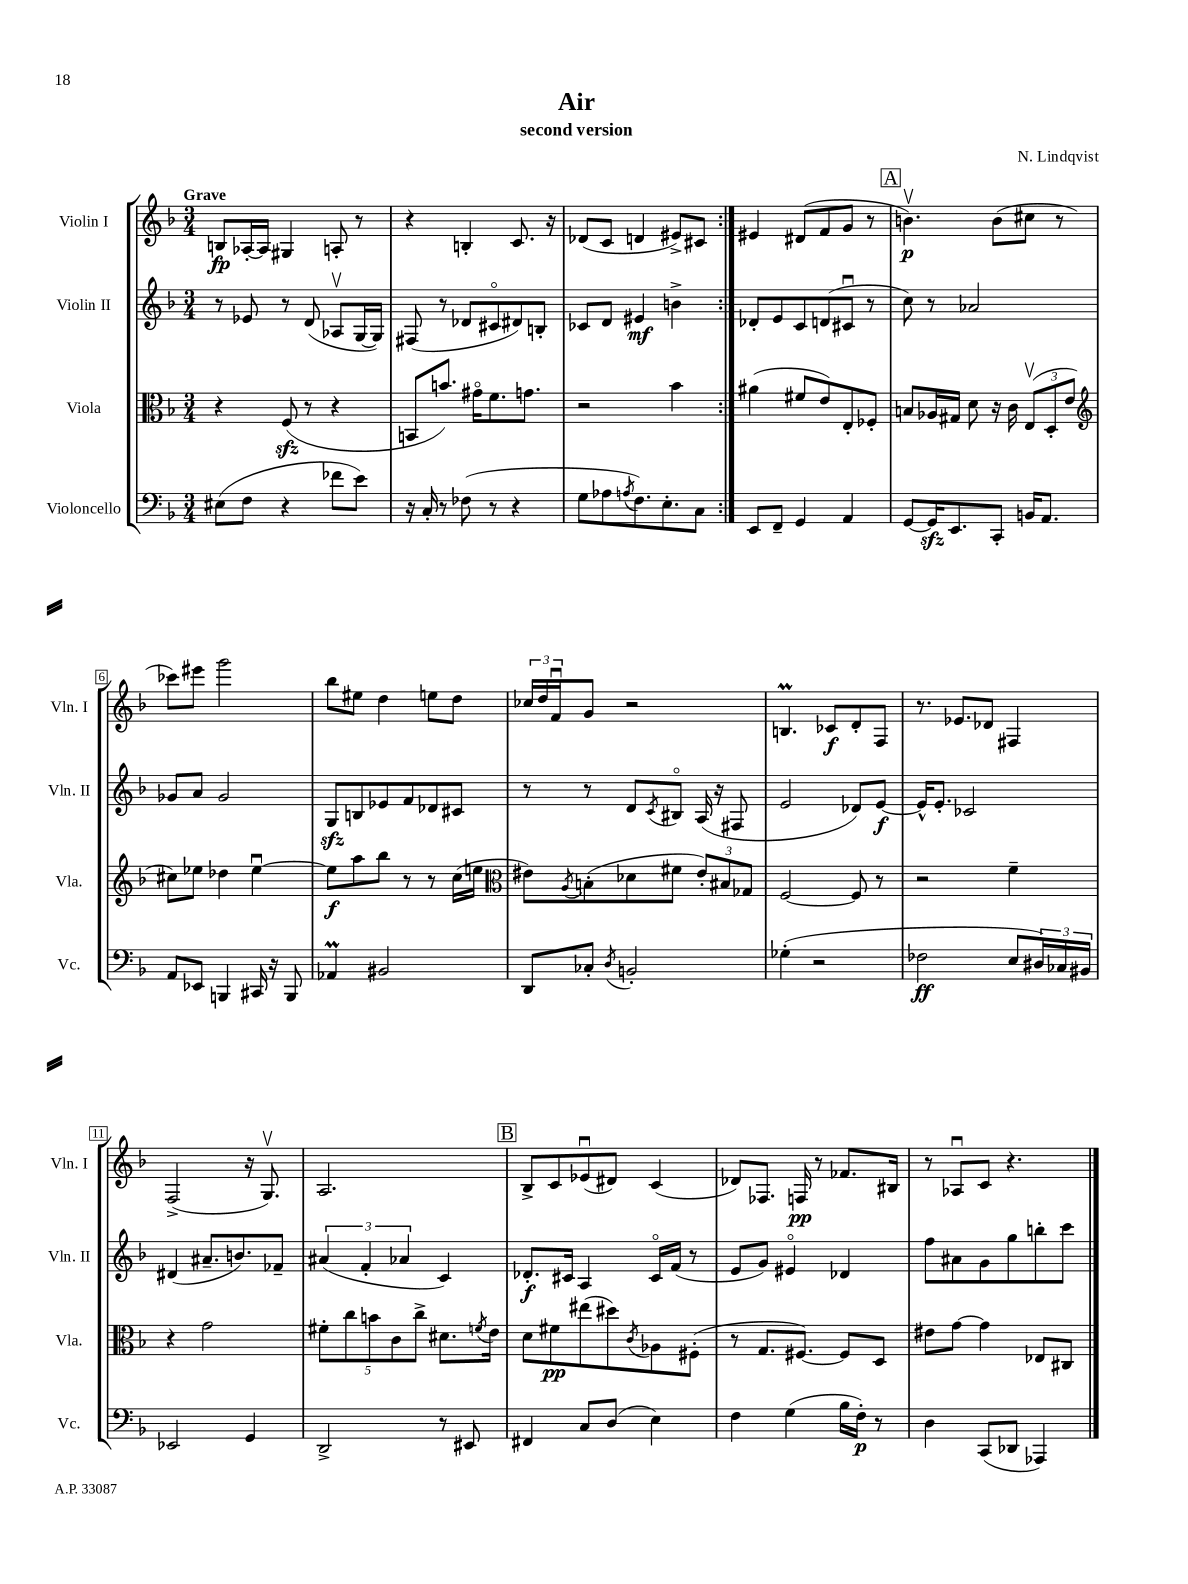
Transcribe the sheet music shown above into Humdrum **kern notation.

**kern	**dynam	**kern	**dynam	**kern	**dynam	**kern	**dynam
*part4	*part4	*part3	*part3	*part2	*part2	*part1	*part1
*staff4	*staff4	*staff3	*staff3	*staff2	*staff2	*staff1	*staff1
*I"Violoncello	*	*I"Viola	*	*I"Violin II	*	*I"Violin I	*
*I'Vc.	*	*I'Vla.	*	*I'Vln. II	*	*I'Vln. I	*
*clefF4	*	*clefC3	*	*clefG2	*	*clefG2	*
*k[b-]	*	*k[b-]	*	*k[b-]	*	*k[b-]	*
*M3/4	*	*M3/4	*	*M3/4	*	*M3/4	*
=1	=1	=1	=1	=1	=1	=1	=1
!	!	!	!	!	!	!LO:TX:a:B:t=Grave	!
(8E#X\L	.	4r	.	8r	.	8Bn/L	fp
8F\J	.	.	.	8e-X/	.	[16A-X'/L	.
.	.	.	.	.	.	16A-/JJ]	.
4r	.	(8Fzz/	.	8r	.	4G#X/	.
.	.	8r	.	(8d/	.	.	.
8f-X\L	.	4r	.	8A-Xv/L	.	8An'/	.
8e\J)	.	.	.	[16G/L	.	8r	.
.	.	.	.	16G/JJ])	.	.	.
=2	=2	=2	=2	=2	=2	=2	=2
16r	.	8BBn/L	.	(8F#X/	.	4r	.
16C'/	.	.	.	.	.	.	.
8r	.	8.bn/J)	.	8r	.	.	.
(8F-X\	.	.	.	8d-X/L	.	4Bn'/	.
.	.	16g#X\KL	.	.	.	.	.
8r	.	8.f\	.	8c#X/	.	.	.
4r	.	.	.	8d#X/)	.	8.c/	.
.	.	8.gn\J	.	.	.	.	.
.	.	.	.	8Bn'/J	.	.	.
.	.	.	.	.	.	16r	.
=3	=3	=3	=3	=3	=3	=3	=3
8G\L	.	2r	.	8c-X/L	.	(8d-X/L	.
8A-X\	.	.	.	8d/J	.	8c/J	.
8qAn/	.	.	.	.	.	.	.
8.F\)	.	.	.	4e#X/	mf	4dn/	.
8.E'\	.	.	.	.	.	.	.
.	.	4b-\	.	4bn^\	.	8e#X^/L)	.
8C\J	.	.	.	.	.	8c#X/J	.
=4:|!	=4:|!	=4:|!	=4:|!	=4:|!	=4:|!	=4:|!	=4:|!
8EE/L	.	(4a#X\	.	8d-X'/L	.	4e#X/	.
8FF~/J	.	.	.	8e/	.	.	.
4GG/	.	8f#X/L	.	8c/	.	(8d#X/L	.
.	.	8e/)	.	(8dn/	.	8f/	.
4AA/	.	8E'/	.	8c#Xu/J	.	8g/J	.
.	.	8F-X'/J	.	8r	.	8r	.
!!LO:REH:place=s1:t=A
=5	=5	=5	=5	=5	=5	=5	=5
[8GG/L	.	8Bn/L	.	8cc\)	.	4.bnv\)	p
16GGzz/K]	.	16A-X/L	.	8r	.	.	.
8.EE/	.	16G#X/JJ	.	.	.	.	.
.	.	8d\	.	2a-X/	.	.	.
8CC'/J	.	16r	.	.	.	(8b\L	.
.	.	16c\	.	.	.	.	.
16BBn/KL	.	(12Ev/L	.	.	.	8cc#X\J	.
8.AA/J	.	.	.	.	.	.	.
.	.	12D'/	.	.	.	.	.
.	.	.	.	.	.	8r	.
.	.	12e/J	.	.	.	.	.
!!LO:LB:g=z
=6	=6	=6	=6	=6	=6	=6	=6
*	*	*clefG2	*	*	*	*	*
8AA/L	.	8cc#X\L)	.	8g-X/L	.	8ccc-X\L)	.
8EE-X/J	.	8ee-X\J	.	8a/J	.	8eee#X\J	.
4BBBn/	.	4dd-X\	.	2g-/	.	2ggg\	.
16CC#X/	.	[4ee-u\	.	.	.	.	.
16r	.	.	.	.	.	.	.
8BBB/	.	.	.	.	.	.	.
=7	=7	=7	=7	=7	=7	=7	=7
4AA-XM/	.	8ee-\L]	f	8Gzz/L	.	8bb-\L	.
.	.	8aa\	.	8Bn/	.	8ee#X\J	.
2BB#X/	.	8bb-\J	.	8e-X/	.	4dd\	.
.	.	8r	.	8f/	.	.	.
.	.	8r	.	8d-X/	.	8een\L	.
.	.	(16cc\LL	.	8c#X/J	.	8dd\J	.
.	.	16een\JJ	.	.	.	.	.
=8	=8	=8	=8	=8	=8	=8	=8
*	*	*clefC3	*	*	*	*	*
8DD/L	.	8e#X\L)	.	8r	.	24cc-X/LL	.
.	.	.	.	.	.	24dd/	.
.	.	.	.	.	.	24fu/J	.
.	.	8qA/	.	.	.	.	.
8C-X'/J	.	(8Bn'\	.	8r	.	8g/J	.
8qD/	.	.	.	.	.	.	.
2BBn'/	.	8d-X\	.	8d/L	.	2r	.
.	.	.	.	8qc/	.	.	.
.	.	8f#X\J	.	8B#X/J	.	.	.
.	.	12e#'/L)	.	(16A/	.	.	.
.	.	.	.	16r	.	.	.
.	.	12B#X/	.	.	.	.	.
.	.	.	.	8F#X/	.	.	.
.	.	12G-X/J	.	.	.	.	.
=9	=9	=9	=9	=9	=9	=9	=9
(4G-X'\	.	[2F/	.	2e/	.	4.Bnm/	.
2r	.	.	.	.	.	.	.
.	.	.	.	.	.	8c-X/L	f
.	.	8F/]	.	8d-X/L)	.	8d'/	.
.	.	8r	.	[8e/J	f	8F/J	.
=10	=10	=10	=10	=10	=10	=10	=10
2F-X\	ff	2r	.	16e^^/KL]	.	8.r	.
.	.	.	.	8.e'/J	.	.	.
.	.	.	.	.	.	8.e-X/L	.
.	.	.	.	2c-X/	.	.	.
.	.	.	.	.	.	8d-X/J	.
8E/L	.	4f~\	.	.	.	4F#X/	.
24D#X/L)	.	.	.	.	.	.	.
24C-X/	.	.	.	.	.	.	.
24BB#X/JJ	.	.	.	.	.	.	.
!!LO:LB:g=z
=11	=11	=11	=11	=11	=11	=11	=11
2EE-X/	.	4r	.	(4d#X/	.	(2F^/	.
.	.	2g\	.	8.a#X~/L	.	.	.
.	.	.	.	8.bn/)	.	.	.
4GG/	.	.	.	.	.	16r	.
.	.	.	.	.	.	8.Gv/)	.
.	.	.	.	8f-X~/J	.	.	.
=12	=12	=12	=12	=12	=12	=12	=12
2DD^/	.	10f#X'\L	.	(6a#X/	.	2.A/	.
.	.	10cc\	.	.	.	.	.
.	.	.	.	6f'/	.	.	.
.	.	10bn\	.	.	.	.	.
.	.	10c\	.	.	.	.	.
.	.	.	.	6a-X/	.	.	.
.	.	10cc^\J	.	.	.	.	.
8r	.	8.d#X\L	.	4c/)	.	.	.
8EE#X/	.	.	.	.	.	.	.
.	.	8qfn/	.	.	.	.	.
.	.	16e\Jk	.	.	.	.	.
!!LO:REH:place=s1:t=B
=13	=13	=13	=13	=13	=13	=13	=13
4FF#X/	.	8d\L	.	8.d-X'/L	f	8B-^/L	.
.	.	8f#X\	pp	.	.	8c/	.
.	.	.	.	16c#X/Jk	.	.	.
8C/L	.	(8ee#X\	.	4A/	.	(8e-Xu/	.
(8D/J	.	8dd#X\)	.	.	.	8d#X/J)	.
.	.	8qc/	.	.	.	.	.
4E\)	.	8A-X\	.	16c#/LL	.	(4c/	.
.	.	.	.	(16f/JJ	.	.	.
.	.	(8F#X'\J	.	8r	.	.	.
=14	=14	=14	=14	=14	=14	=14	=14
4F\	.	8r	.	8e/L	.	8d-X/L)	.
.	.	8.G/L	.	8g/J)	.	8.F-X/J	.
(4G\	.	.	.	4e#X/	.	.	.
.	.	[8.F#X/J)	.	.	.	16Fn/	pp
.	.	.	.	.	.	8r	.
16B-\LL	.	8F#/L]	.	4d-X/	.	8.f-X/L	.
16F'\JJ)	p	.	.	.	.	.	.
8r	.	8D/J	.	.	.	.	.
.	.	.	.	.	.	16B#X/Jk	.
=15	=15	=15	=15	=15	=15	=15	=15
4D\	.	8e#X\L	.	8ff\L	.	8r	.
.	.	[8g\J	.	8a#X\	.	8A-Xu/L	.
(8CC/L	.	4g\]	.	8g\	.	8c/J	.
8DD-X/J	.	.	.	8gg\	.	4.r	.
4AAA-X/)	.	8E-X/L	.	8bbn'\	.	.	.
.	.	8C#X/J	.	8ccc\J	.	.	.
==	==	==	==	==	==	==	==
*-	*-	*-	*-	*-	*-	*-	*-
